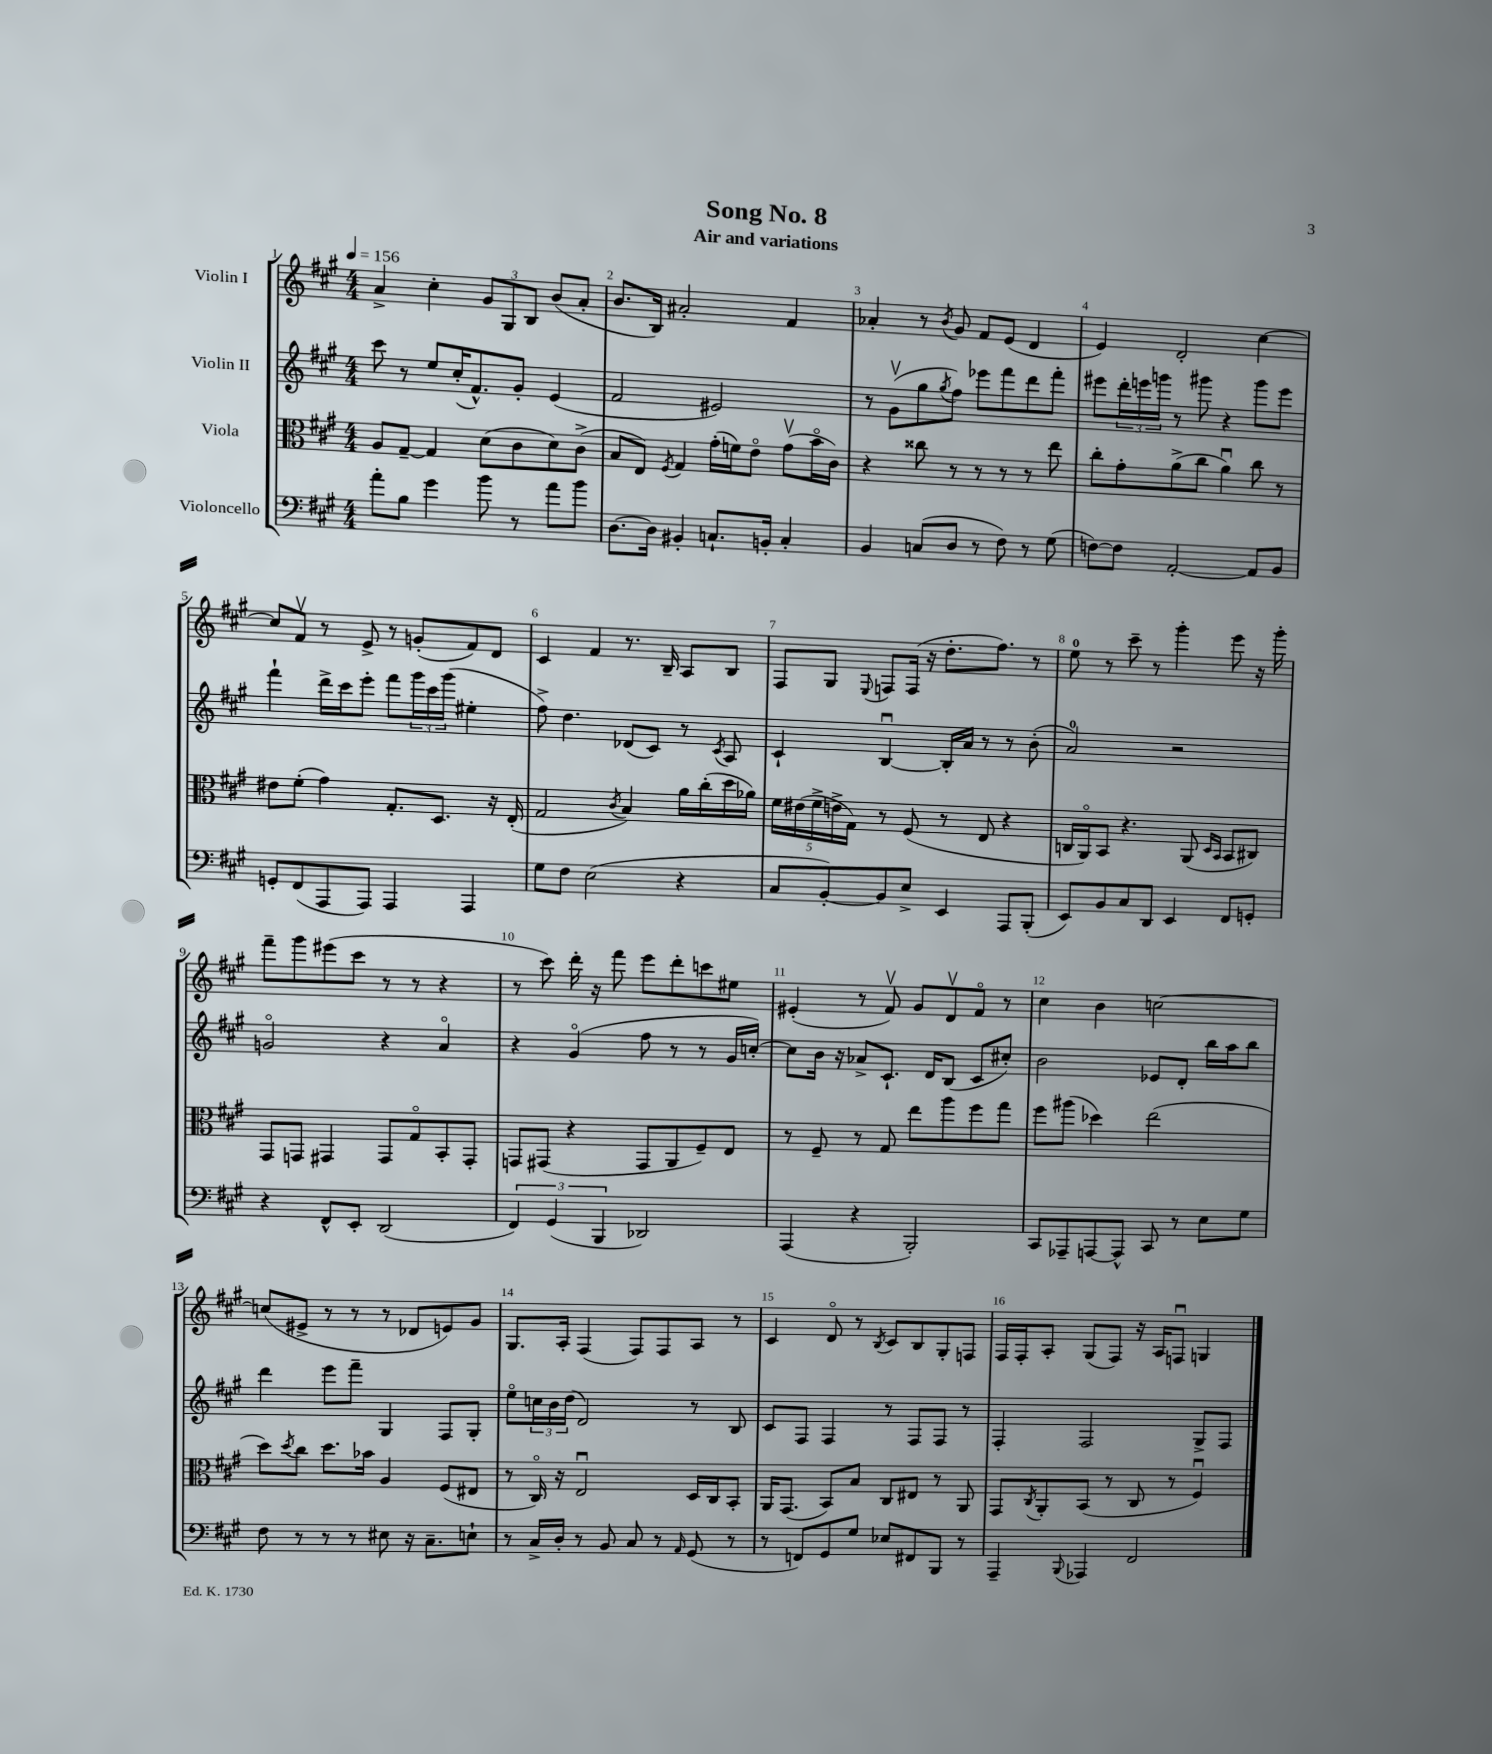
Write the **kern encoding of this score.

**kern	**kern	**kern	**kern
*staff4	*staff3	*staff2	*staff1
*clefF4	*clefC3	*clefG2	*clefG2
*k[f#c#g#]	*k[f#c#g#]	*k[f#c#g#]	*k[f#c#g#]
*M4/4	*M4/4	*M4/4	*M4/4
*MM156	*MM156	*MM156	*MM156
8a'	8A	8ccc#	4a^
8B	[8G#~	8r	.
4g#	4G#]	8ee	4cc#'
.	.	(16cc#'	.
.	.	8.f#^^)	.
8b	(8d	.	12g#
.	.	.	12G#
8r	8c#	8g#'	.
.	.	.	12B
8a	8d)	(4e	(8b
8b	(8c#^	.	8a'
=	=	=	=
[8.D	8B	2f#	8.b
.	8E)	.	.
16D]	.	.	16B)
.	8qF#	.	.
4BB#'	4G#	.	2a#'
8.C`	(16g#'	2e#)	.
.	16f)	.	.
.	8eo	.	.
16BB'	.	.	.
4C'	(8g#v	.	4f#
.	16bo	.	.
.	16c#)	.	.
=	=	=	=
4BB	4r	8r	4a-'
.	.	(8g#v	.
(8C	8cc##	8gg#	8r
.	.	8qgg#	8qb
8D	8r	8ff#)	8g#
8r	8r	8eee-	8f#
8F#)	8r	8fff#	(8e
8r	8r	8ddd	4d
(8G#	8ee	8fff#'	.
=	=	=	=
[8F)	8cc#'	8eee#	4e)
8F]	8g#'	24ddd'	.
.	.	24eee	.
.	.	24ggg	.
[2AA'	(8a^	8r	2d'
.	8cc#	8ggg#	.
.	4au)	4r	.
8AA]	8cc#	8ggg#	[4cc#
8BB	8r	8eee	.
=	=	=	=
8GG'	8e#	4fff#`	8cc#]
(8FF#	(8f#'	.	8f#v
8AAA	4g#)	16ddd^	8r
.	.	16ccc#	.
8AAA)	.	8eee'	8e^
4AAA	8.G#'	8fff#	8r
.	.	24ggg#	(8g'
.	.	24ccc#	.
.	8.D	.	.
.	.	(24ggg#	.
4AAA	.	4ee#'	8f#)
.	16r	.	8d
.	(16E'	.	.
=	=	=	=
8G#	2G#	8ff#^)	4c#
8F#	.	4.dd	.
(2E	.	.	4f#
.	8qc#	.	.
.	4B)	(8d-	8.r
.	.	8c#)	.
.	.	.	16B~
4r	16a	8r	8A
.	(16cc#'	.	.
.	.	8qc#	.
.	16dd	8A	8B
.	16a-)	.	.
=	=	=	=
8C#	20f#	4c#`	8F#
.	(20e#	.	.
.	20f#^	.	.
[8BB')	.	.	8G#
.	20e^	.	.
.	20G#)	.	.
.	.	.	8qqE
8BB]	8r	[4Bu	8F
8E^	(8F#	.	(16F
.	.	.	16r
4EE	8r	16B']	8.dd'
.	.	16a	.
.	8E	8r	.
.	.	.	8.ff#)
8AAA	4r	8r	.
(8BBB'	.	(8b'	8r
=	=	=	=
8EE)	16C	2a)	8ee
.	16AAo)	.	.
8BB	8BB	.	8r
8C#	4.r	.	8ccc#~
8DD	.	.	8r
4EE	.	2r	4ggg#'
.	(8AA	.	.
.	16qqD	.	.
.	16qqBB	.	.
8FF#	8BB	.	8eee
8GG'	8C#)	.	16r
.	.	.	16ggg#'
=	=	=	=
4r	8GG#	2go	8fff#~
.	8GG	.	8ggg#
8FF#^^	4GG#	.	(8eee#
8EE'	.	.	8ccc#
(2DD	8GG#	4r	8r
.	8G#o	.	8r
.	8BB'	4ao	4r
.	8GG#'	.	.
=	=	=	=
6FF#)	8GG	4r	8r
.	(8GG#	.	8ccc#)
(6GG#	.	.	.
.	4r	(4g#o	16ddd'
.	.	.	16r
6BBB	.	.	.
.	.	.	8fff#
2DD-)	8GG#	8ff#	8eee
.	8AA	8r	8ddd'
.	8F#~)	8r	8ccc
.	8E	16g#	8ee#
.	.	[16cc')	.
=	=	=	=
(4AAA	8r	8cc]	(4e#'
.	8F#~	16b	.
.	.	16r	.
4r	8r	8a-^	8r
.	8G#	8.c#`	8f#v)
2BBB')	8ee	.	8g#
.	.	16d	.
.	8aa	(8B	8dv
.	8ff#	8c#	8f#o
.	8gg#	8cc#')	8r
=	=	=	=
8CC#	8ff#	2b	4cc#
8AAA-~	(8aa#	.	.
[8AAA	4dd-)	.	4b
8AAA^^]	.	.	.
8CC#	(2ee	8e-	[2cc
8r	.	8d'	.
8E	.	16bb	.
.	.	16aa	.
8G#	.	8bb	.
=	=	=	=
8F#	8dd)	4ddd	(8cc]
.	8qdd	.	.
8r	8cc#	.	8e#^
8r	8.dd	8eee	8r
8r	.	8fff#~	8r
.	16b-	.	.
8E#	4A	4G#	8r
16r	.	.	8d-
8.C#~	.	.	.
.	(8F#	8F#	8e)
8E`	8E#	8G#'	8g#
=	=	=	=
8r	8r	8eeo	8.G#
16C#^	16C#o)	24cc	.
.	.	24b	.
16D'	16r	.	16A'
.	.	(24dd	.
8r	2Eu	2d)	(4F#
8BB	.	.	.
8C#	.	.	8F#)
8r	.	.	8F#
16qqAA	.	.	.
(8GG#	16D	8r	8A
.	16C#	.	.
8r	8BB'	8B	8r
=	=	=	=
8r	16AA	8c#	4c#
.	(8.GG#	.	.
8FF)	.	8F#	.
8GG#	8BB)	4F#	8do
8G#	8B	.	8r
.	.	.	8qB
8E-	8C#	8r	8c#
8FF#	8E#	8F#	8B
8BBB	8r	8F#	8G#'
8r	8AA	8r	8F
=	=	=	=
4AAA~	8GG#	4F#'	16F#
.	.	.	16F#'
.	8qC#	.	.
.	8AA'	.	8A'
8qqBBB	.	.	.
4AAA-	(8BB	2F#	(8G#
.	8r	.	8F#)
2FF#	8C#	.	16r
.	.	.	16A
.	8r	.	8Fu
.	4F#u)	8G#^	4G
.	.	8F#	.
==	==	==	==
*-	*-	*-	*-
